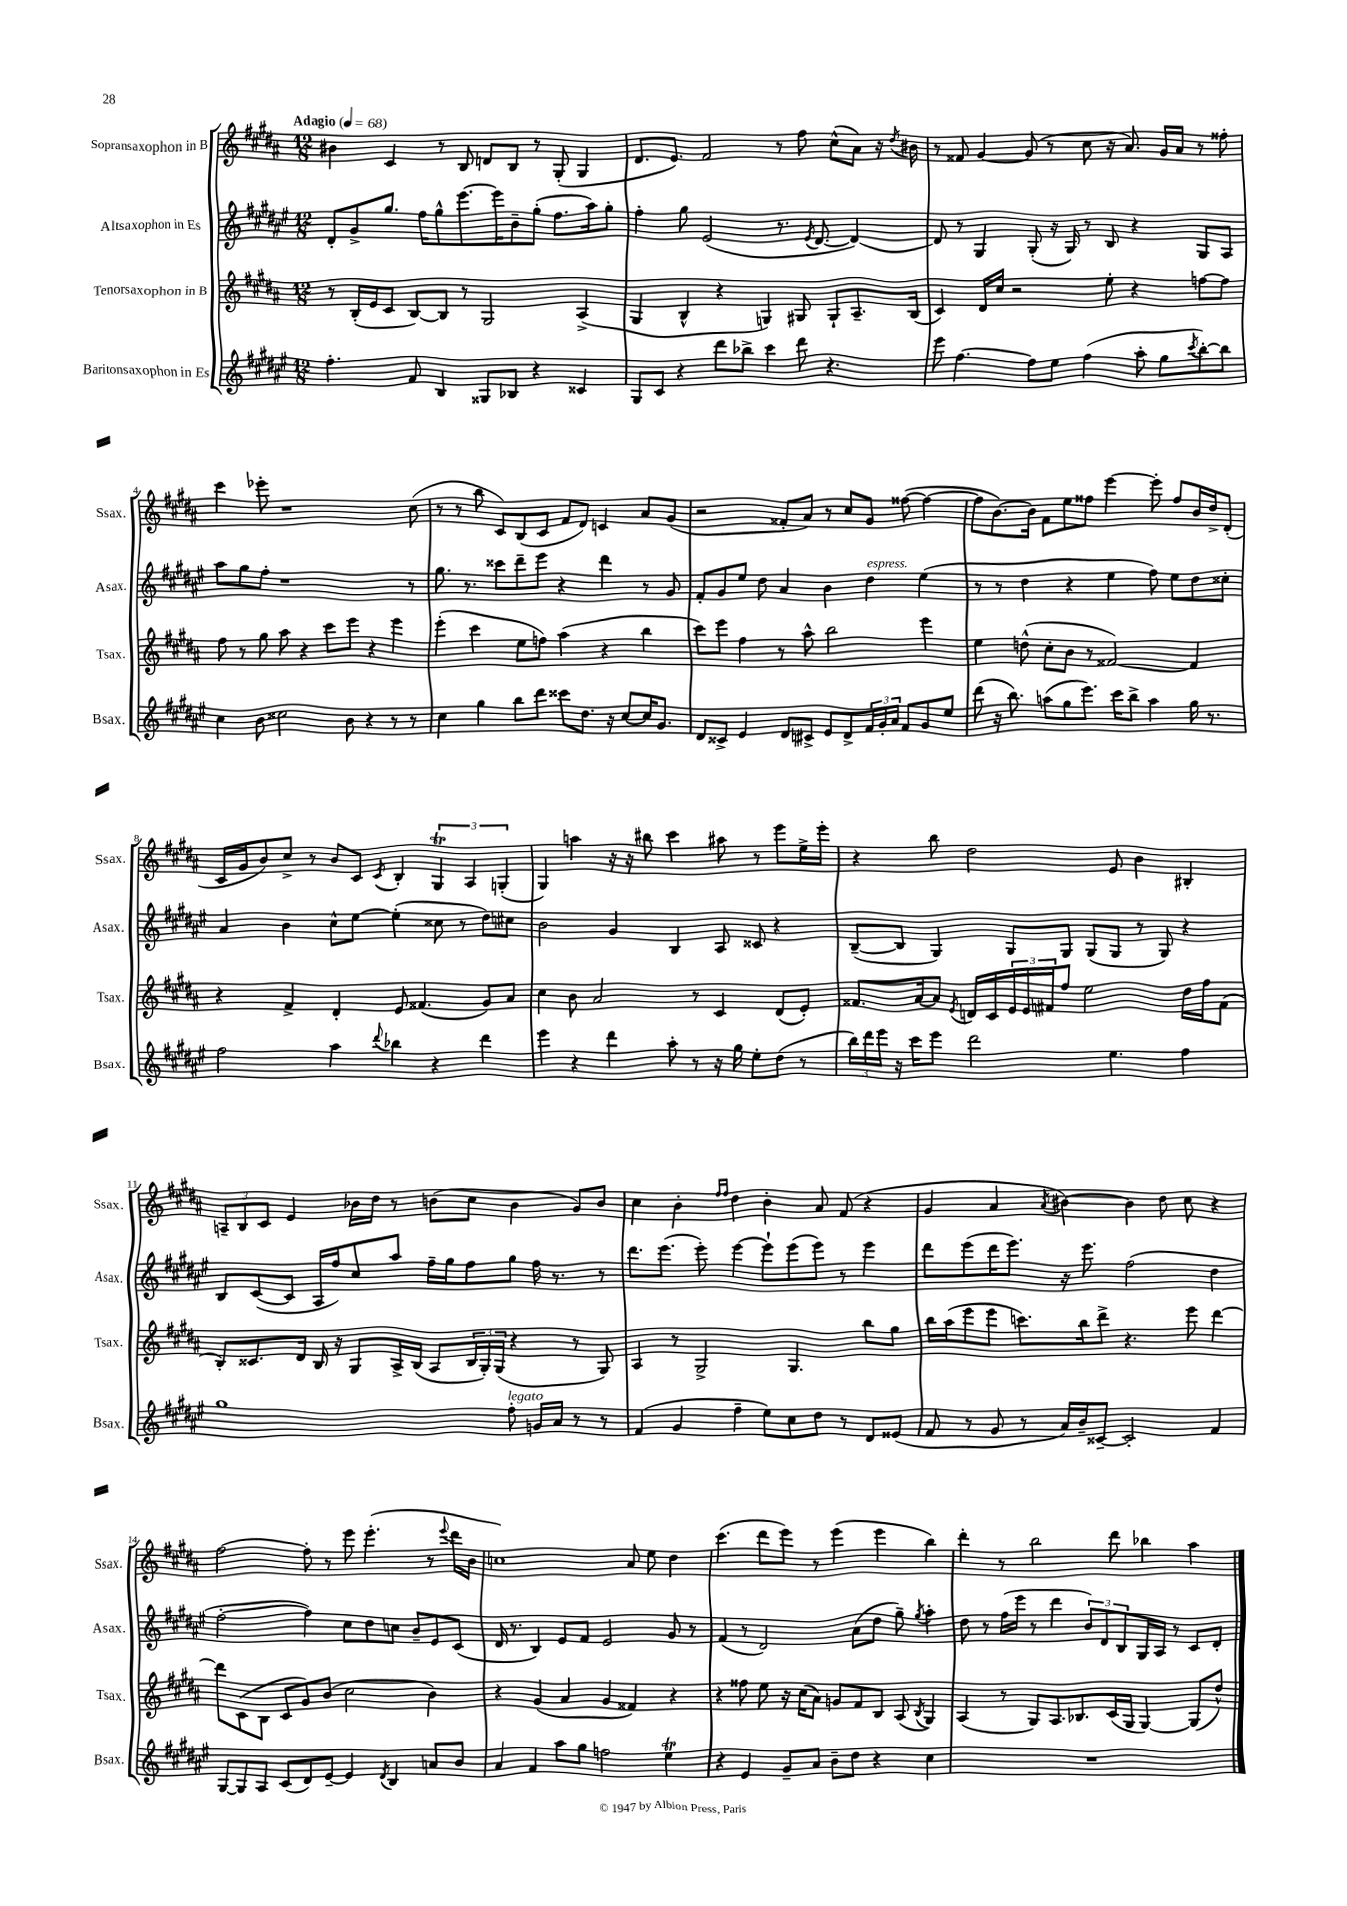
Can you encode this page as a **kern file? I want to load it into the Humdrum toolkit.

**kern	**kern	**kern	**kern
*staff4	*staff3	*staff2	*staff1
*clefG2	*clefG2	*clefG2	*clefG2
*k[f#c#g#d#a#e#]	*k[f#c#g#d#a#]	*k[f#c#g#d#a#e#]	*k[f#c#g#d#a#]
*M12/8	*M12/8	*M12/8	*M12/8
*MM68	*MM68	*MM68	*MM68
4.ff#'	8r	8d#'	4b#
.	(16B'	8g#^	.
.	16e	.	.
.	8c#	8.gg#	4c#
8f#	[8B)	.	.
.	.	16ff#	.
4B	8B]	8gg#^^	8r
.	8r	[8.eee#	8B
8G##	2G#	.	8d
.	.	16eee#]	.
8B-	.	8b~	8B
4r	.	(8gg#'	8r
.	.	8.ff#	(8G#'
4c##	(4A#^	.	4G#
.	.	16aa#)	.
.	.	8gg#'	.
=	=	=	=
8G#	4G#	4ff#'	8.d#
8c#	.	.	.
.	.	.	8.e)
4r	4B^^	8gg#	.
.	.	(2e#	2f#
8ddd#	4r	.	.
8bb-^	.	.	.
4ccc#	4G)	.	.
.	.	8.r	8r
8ddd#	8G#	.	8ff#
.	.	8qe#	.
.	.	[8.d#	.
4.r	8G#`	.	(8cc#^^
.	8.A#~	4d#_)	8a#)
.	.	.	16r
.	.	.	8qdd#
.	(16B	.	16b#
=	=	=	=
8eee#	4c#)	8d#]	8r
[4.ff#	.	8r	8f##
.	16d#	4G#	[4g#
.	16cc#	.	.
.	2r	.	.
8ff#]	.	(8G#'	(8g#]
8ee#	.	16r	8r
.	.	16G#)	.
(4ff#	.	8r	8cc#
.	8ee'	8B	16r
.	.	.	8.a#)
8aa#'	4r	4r	.
8gg#	.	.	16g#
.	.	.	16a#
8qccc#	.	.	.
[8bb')	[8ff	8G#	8r
8bb]	8ff]	8A#	8ff##'
=	=	=	=
4cc#	8ff#	8aa#	4ccc#
.	8r	8gg#	.
8b	8gg#	8ff#'	8eee-'
2cc##	8aa#	1r	1r
.	4r	.	.
.	8ccc#	.	.
8b	8eee	.	.
4r	4r	.	.
8r	4eee	.	.
8r	.	8r	(8cc#
=	=	=	=
4cc#	(4eee'	8.gg#	8r
.	.	.	8r
.	.	8.r	.
4gg#	4ccc#	.	8bb
.	.	8ccc##	8c#)
8bb	8ee	8ddd#~	(8B
8ddd#	8ff)	8eee#	8c#
8ccc##	(4aa#	4r	8f#
8.dd#	.	.	8d#)
.	4r	4ddd#	4c
16r	.	.	.
[8cc#	.	.	.
16cc#]	4bb	8r	8a#
8.g#	.	.	.
.	.	8g#	(8g#
=	=	=	=
8d#	8ccc#)	8f#'	2r
8c##^	8eee	8g#	.
4e#	4ff#	8ee#	.
.	.	8dd#	.
8d#	8r	4a#	8f##'
8c#^	8aa#^^	.	8a#)
8e#	2bb	4b	8r
8d#^	.	.	8cc#
24f#	.	4dd#	8g#
24g#'	.	.	.
24a#	.	.	.
8f#	.	.	([8ff##
8g#	4eee	(4ee#	4ff##_
8ee#	.	.	.
=	=	=	=
(8ddd#	4ee	8r	8ff##]
16r	.	8r	[8.b)
8.bb)	.	.	.
.	(8dd^^	4dd#	.
.	.	.	16b]
(8aa	8cc#'	.	8f#
8gg#	8b	4r	8ee
8.eee#)	8r	.	8ff##
.	[2f##)	4ee#	[4eee
16ccc#	.	.	.
8bb^	.	.	.
4aa	.	8ff#)	8eee']
.	.	8ee#	8ff##
16gg#	4f##]	8dd#	16b
8.r	.	.	16dd#^
.	.	8cc##'	(8d#'
=	=	=	=
2ff#	4r	4a#	16c#
.	.	.	16g#
.	.	.	8b)
.	4f#^	4b	8cc#^
.	.	.	8r
4aa#	4d#'	8cc#^^	8b
.	.	[8ee#	8c#
8qqddd#	.	.	8qc#
4bb-	8e	(4ee#']	4B'
.	(4.f##	.	.
4r	.	8cc##	6G#
.	.	8r	.
.	.	.	6A#
4ddd#	8g#)	8dd#)	.
.	.	.	(6G'
.	8a#	8cc#	.
=	=	=	=
4eee#	4cc#	2b	4G#)
4r	8b	.	4aa
.	2a#	.	.
4ddd#	.	4g#	16r
.	.	.	16r
.	.	.	8bb#
8aa#'	.	4B	4ccc#
8r	8r	.	.
16r	4c#	8A#	8aa#
16gg#	.	.	.
8ee#'	.	8c##	8r
(8dd#	(8d#	4r	8eee
8r	8e')	.	16ee^
.	.	.	16eee'
=	=	=	=
24bb)	8.f##	([8B~	4r
24ddd#	.	.	.
24eee#	.	.	.
16r	.	8B]	.
16ccc#	[16a#	.	.
8eee#	8a#]	4G#)	8bb
.	8qe	.	.
2ddd#	16d	.	2dd#
.	16c#	.	.
.	24e	8G#	.
.	24e	.	.
.	24f#	.	.
.	8ff#	8G#	.
.	2ee	(8G#	.
4.ee#	.	8G#	8e
.	.	8r	4b
.	.	8G#)	.
4ff#	16dd#	4r	4B#'
.	16ff#	.	.
.	(8f#	.	.
=	=	=	=
1gg#	8B')	8B	12A~
.	.	.	12B
.	8.c##	([8c#	.
.	.	.	12c#
.	.	8c#]	4e
.	16d#	.	.
.	16B	16A#	.
.	16r	16ff#)	.
.	8G#	8cc#	16b-
.	.	.	16dd#
.	16A#^	8aa#	8r
.	(16B	.	.
.	8A#	16ff#~	(8b
.	.	16gg#	.
.	24B	8ff#	8cc#
.	24G#')	.	.
.	(24G#	.	.
8ff#'	4r	8gg#	4b
16g	.	16ff#	.
16a#	.	8.r	.
8r	8r	.	8g#)
8r	8G#)	8r	8b
=	=	=	=
(4f#	4A#	8.ddd#	4cc#
.	.	(8.eee#	.
4g#	8r	.	4b'
.	2G#^	8eee#')	.
.	.	.	16qqff#
.	.	.	16qqff#
4ff#~	.	[4eee#	4dd#
8ee#)	.	8eee#`]	4b'
8cc#	4.G#	(8eee#	.
8dd#	.	8eee#)	8a#
8r	.	8r	(8f#
8d#	8bb	4eee#	4r
(8e##	8gg#	.	.
=	=	=	=
8f#	16bb	8ddd#	4g#
.	(16aa#	.	.
8r	8eee	(8eee#	.
8g#	8eee	16ddd#	4a#
.	.	8.eee#)	.
8r	8.ccc)	.	.
.	.	.	8qa#
16a#)	.	16r	[4b#)
16b~	16bb	8.eee#	.
[8c##~	8ddd#^	.	.
2c##']	4.r	(2ff#	4b#]
.	.	.	8dd#
.	8eee	.	8cc#
4f#	[4ddd#	4dd#	4r
=	=	=	=
[8G#	8ddd#]	[2ff#'	[2ff#
8G#]	(8c#	.	.
8A#	8B	.	.
(8c#	8c#	.	.
8d#)	8g#)	4ff#])	8ff#']
[8e#~	(8b	.	8r
4e#]	2cc#	8cc#	8eee
.	.	8dd#	(4.eee'
8qd#	.	.	.
4B	.	8cc	.
.	.	8b~	.
8a	4b)	8e#	8r
.	.	.	8qqeee
8b	.	(8c#	16ddd#
.	.	.	16b
=	=	=	=
4a#	4r	16d#	1cc)
.	.	8.r	.
4f#	(4g#	4B)	.
8aa#	4a#	8e#	.
8gg#	.	8f#	.
2ff	4g#	2e#	.
.	4f##)	.	8a#
.	.	.	8ee
4ee#	4r	8g#	4dd#
.	.	8r	.
=	=	=	=
4r	4r	(4f#	(4.ccc#
4e#	8ff##	8r	.
.	8ee	2d#)	8ddd#
8g#~	16r	.	8eee)
.	(16cc#	.	.
8a#	8a#)	.	8r
8b~	8g	.	(4eee
8dd#	8f#	(8a#	.
4r	8B	8dd#	4eee
.	(8A#	8gg#~)	.
.	8qB	8qgg#	.
4cc#	4G#)	4aa#'	4bb)
=	=	=	=
1.r	(4A#	8dd#	4ddd#'
.	.	8r	.
.	8r	(16ff#	8r
.	.	16eee#	.
.	8G#)	8r	2bb
.	8.A#	4ddd#	.
.	8.B-	.	.
.	.	12b)	.
.	.	12d#	.
.	(16c#	.	8ddd#
.	.	12B	.
.	16G#	.	.
.	[4G#)	16G#	4bb-
.	.	16A#	.
.	.	8r	.
.	(8G#]	8c#	4aa#
.	8dd#^^)	8d#'	.
==	==	==	==
*-	*-	*-	*-
